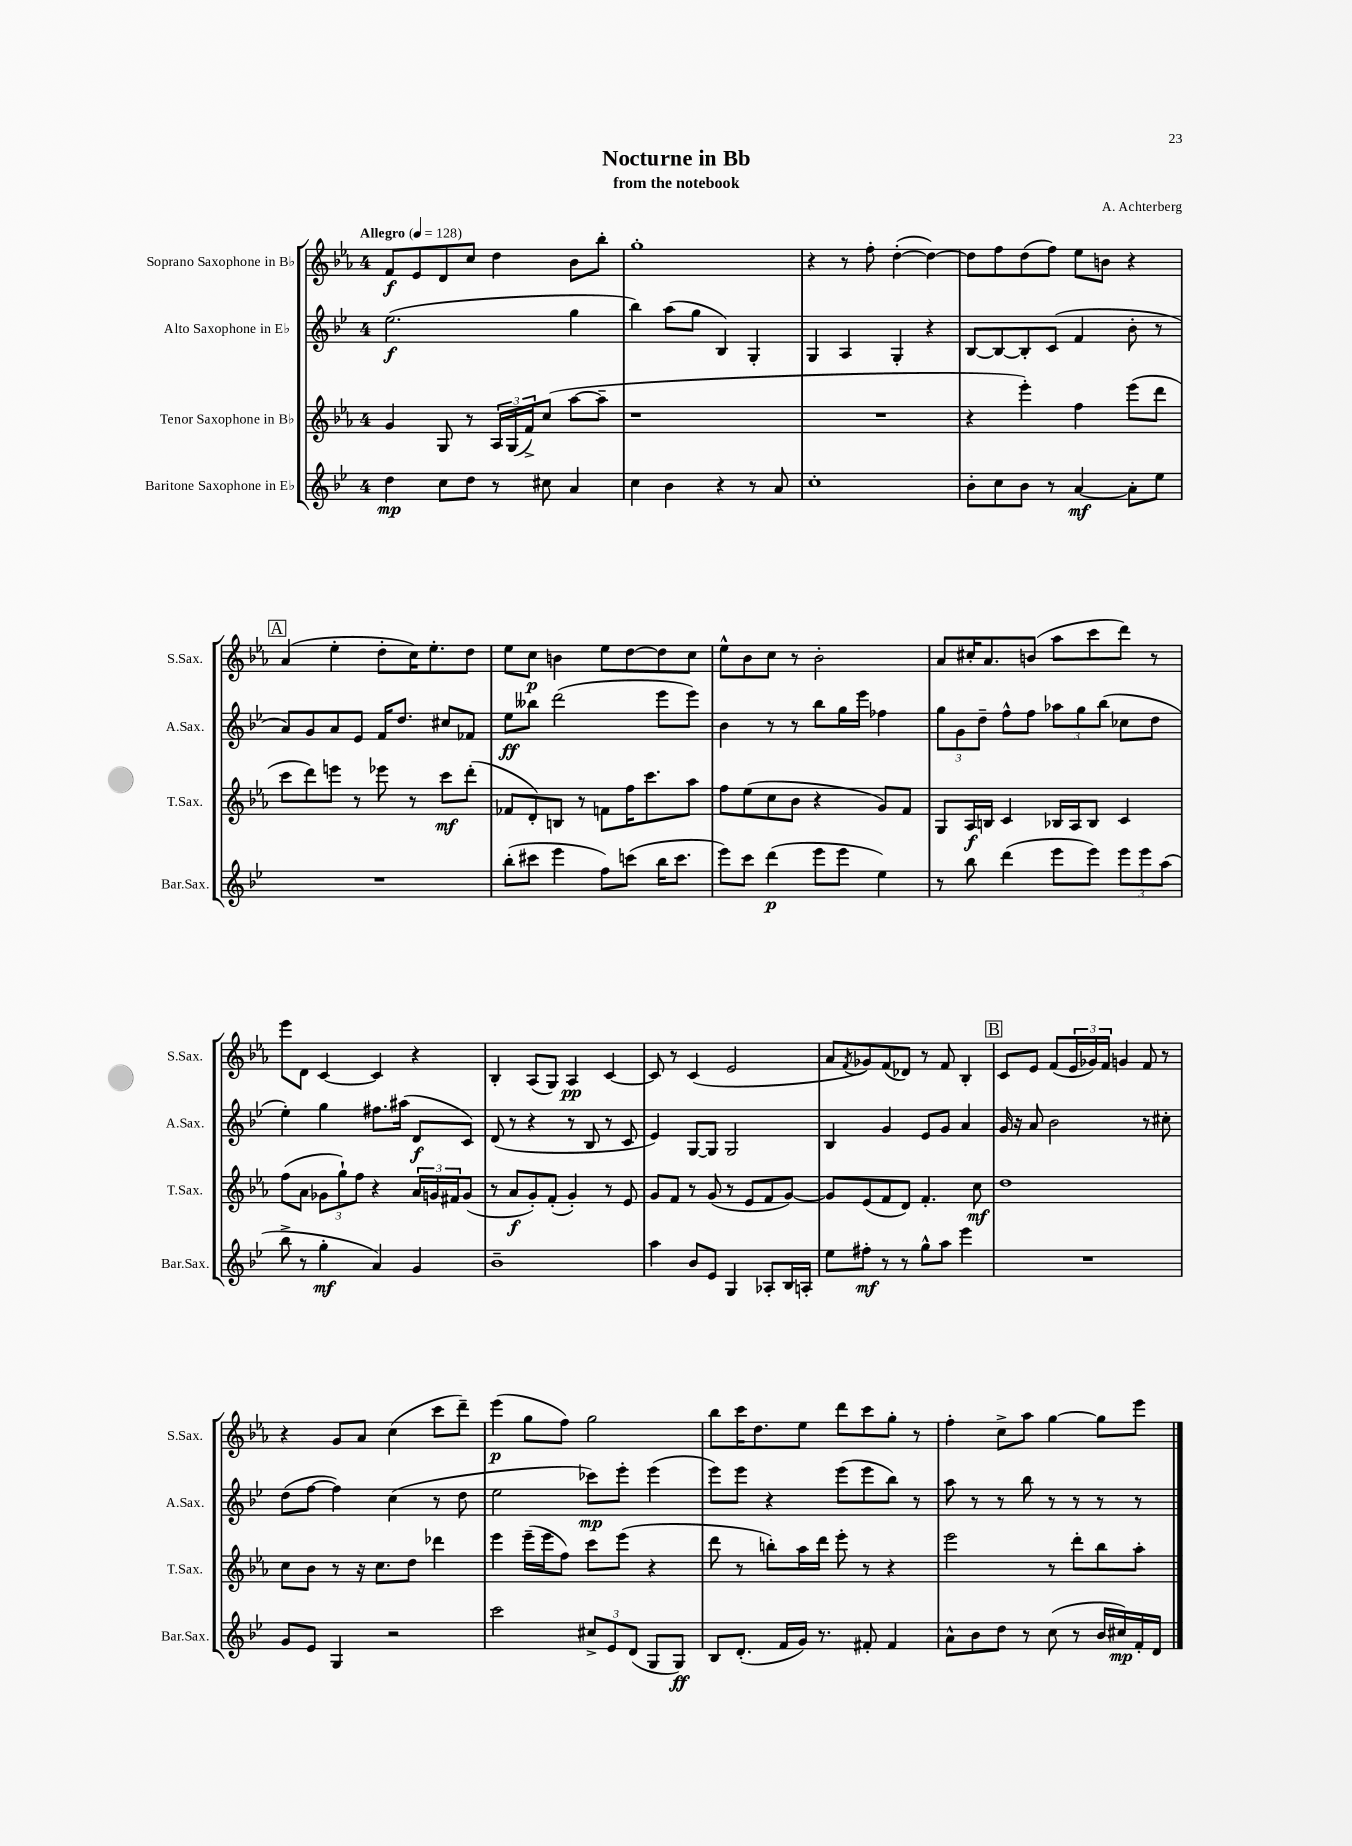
\header { title = "Nocturne in Bb" composer = "A. Achterberg" subtitle = "from the notebook" }
<<
\new StaffGroup <<
\new Staff = "s0" \with { instrumentName = "Soprano Saxophone in Bb" shortInstrumentName = "S.Sax." } {
    \clef treble \key ees \major \once \override Staff.TimeSignature.style = #'single-digit \time 4/4 \tempo "Allegro" 4 = 128
    f'8\f ees'8 d'8 c''8 d''4 bes'8 bes''8-. |
    g''1-. |
    r4 r8 f''8-. d''4~-.( d''4~) |
    d''8 f''8 d''8( f''8) ees''8 b'8 r4 |
    \mark \markup { \box "A" } aes'4( ees''4-. d''8-. c''16) ees''8.-. d''8 |
    ees''8 c''8\p b'4 ees''8 d''8~ d''8 c''8 |
    ees''8-^ bes'8 c''8 r8 bes'2-. |
    aes'8 cis''16-. aes'8. b'8( aes''8 c'''8 d'''8) r8 |
    ees'''8 d'8 c'4~ c'4 r4 |
    bes4-. aes8( g8) aes4\pp c'4~ |
    c'8 r8 c'4( ees'2 |
    aes'8 \acciaccatura { f'8 } ges'8) f'8( des'8) r8 f'8 bes4-. |
    \mark \markup { \box "B" } c'8 ees'8 f'8( \tuplet 3/2 { ees'16 ges'16) f'16 } g'4 f'8 r8 |
    r4 g'8 aes'8 c''4( c'''8 d'''8--) |
    ees'''4\p( g''8 f''8) g''2 |
    bes''8 c'''16 d''8. ees''8 d'''8 c'''8 g''8-. r8 |
    f''4-. c''8-> aes''8 g''4~ g''8 ees'''8 \bar "|." |
}
\new Staff = "s1" \with { instrumentName = "Alto Saxophone in Eb" shortInstrumentName = "A.Sax." } {
    \clef treble \key bes \major \once \override Staff.TimeSignature.style = #'single-digit \time 4/4
    ees''2.\f( g''4 |
    bes''4) a''8( g''8 bes4) g4-. |
    g4 a4 g4-. r4 |
    bes8~ bes8~ bes8-. c'8( f'4 bes'8-. r8 |
    \mark \markup { \box "A" } a'8) g'8 a'8 ees'8 f'16 d''8. cis''8 fes'8 |
    ees''8\ff beses''8 d'''2( ees'''8 ees'''8) |
    bes'4 r8 r8 bes''8 g''16 ees'''16 fes''4 |
    \tuplet 3/2 { g''8 g'8 d''8-- } f''8-^ f''8 \tuplet 3/2 { aes''8 g''8 bes''8( } ces''8 d''8 |
    ees''4-.) g''4 fis''8. ais''16( d'8\f c'8) |
    d'8( r8 r4 r8 bes8 r8 c'8 |
    ees'4) g8~ g8 g2 |
    bes4 g'4 ees'8 g'8 a'4 |
    \mark \markup { \box "B" } g'16 r16 a'8 bes'2 r8 cis''8-. |
    d''8( f''8~ f''4) c''4( r8 d''8 |
    ees''2 ces'''8\mp) ees'''8-. ees'''4( |
    ees'''8) ees'''8 r4 ees'''8( ees'''8 bes''8) r8 |
    a''8 r8 r8 bes''8 r8 r8 r8 r8 \bar "|." |
}
\new Staff = "s2" \with { instrumentName = "Tenor Saxophone in Bb" shortInstrumentName = "T.Sax." } {
    \clef treble \key ees \major \once \override Staff.TimeSignature.style = #'single-digit \time 4/4
    g'4 g8 r8 \tuplet 3/2 { aes16 g16( f'16->) } c''8( aes''8~ aes''8-- |
    r1 |
    R1 |
    r4 ees'''4-.) f''4 ees'''8( d'''8 |
    \mark \markup { \box "A" } c'''8 d'''8) e'''8 r8 ees'''8 r8 c'''8\mf d'''8-.( |
    fes'8 d'8-.) b8 r8 f'8 f''16 c'''8. aes''8 |
    f''8 ees''8( c''8 bes'8 r4 g'8) f'8 |
    g8 aes16\f b16 c'4 bes16 aes16 bes8 c'4 |
    f''8( aes'8 \tuplet 3/2 { ges'8 g''8-!) f''8 } r4 \tuplet 3/2 { aes'16 g'16 fis'16 } g'8( |
    r8 aes'8\f g'8-.) f'8-.( g'4-.) r8 ees'8 |
    g'8 f'8 r8 g'8( r8 ees'8 f'8 g'8~) |
    g'8 ees'8( f'8 d'8) f'4.-. c''8\mf |
    \mark \markup { \box "B" } d''1 |
    c''8 bes'8 r8 r16 c''8. d''8 des'''4 |
    ees'''4 ees'''16--( ees'''16 f''8) c'''8 ees'''8( r4 |
    d'''8 r8 b''8-.) aes''16 d'''16 ees'''8-. r8 r4 |
    ees'''2 r8 d'''8-. bes''8 aes''8-. \bar "|." |
}
\new Staff = "s3" \with { instrumentName = "Baritone Saxophone in Eb" shortInstrumentName = "Bar.Sax." } {
    \clef treble \key bes \major \once \override Staff.TimeSignature.style = #'single-digit \time 4/4
    d''4\mp c''8 d''8 r8 cis''8 a'4 |
    c''4 bes'4 r4 r8 a'8 |
    c''1-. |
    bes'8-. c''8 bes'8 r8 a'4~\mf a'8-. ees''8 |
    \mark \markup { \box "A" } R1 |
    bes''8-.( cis'''8 ees'''4 f''8) c'''8( bes''16 c'''8. |
    ees'''8) c'''8 d'''4\p( ees'''8 ees'''8 ees''4) |
    r8 bes''8 d'''4( ees'''8 ees'''8) \tuplet 3/2 { ees'''8 ees'''8 a''8( } |
    bes''8-> r8 g''4-.\mf a'4) g'4 |
    bes'1-- |
    a''4 bes'8 ees'8 g4 aes8-. bes16 a16-. |
    ees''8 fis''8-.\mf r8 r8 g''8-^ a''8 ees'''4 |
    \mark \markup { \box "B" } R1 |
    g'8 ees'8 g4 r2 |
    c'''2 \tuplet 3/2 { cis''8-> ees'8 d'8( } g8 g8\ff) |
    bes8 d'8.-.( f'16 g'16) r8. fis'8-. fis'4 |
    a'8-^ bes'8 d''8 r8 c''8( r8 bes'16 cis''16\mp) f'16-. d'16 \bar "|." |
}
>>
>>
\layout { \context { \Score \remove "Bar_number_engraver" } }
